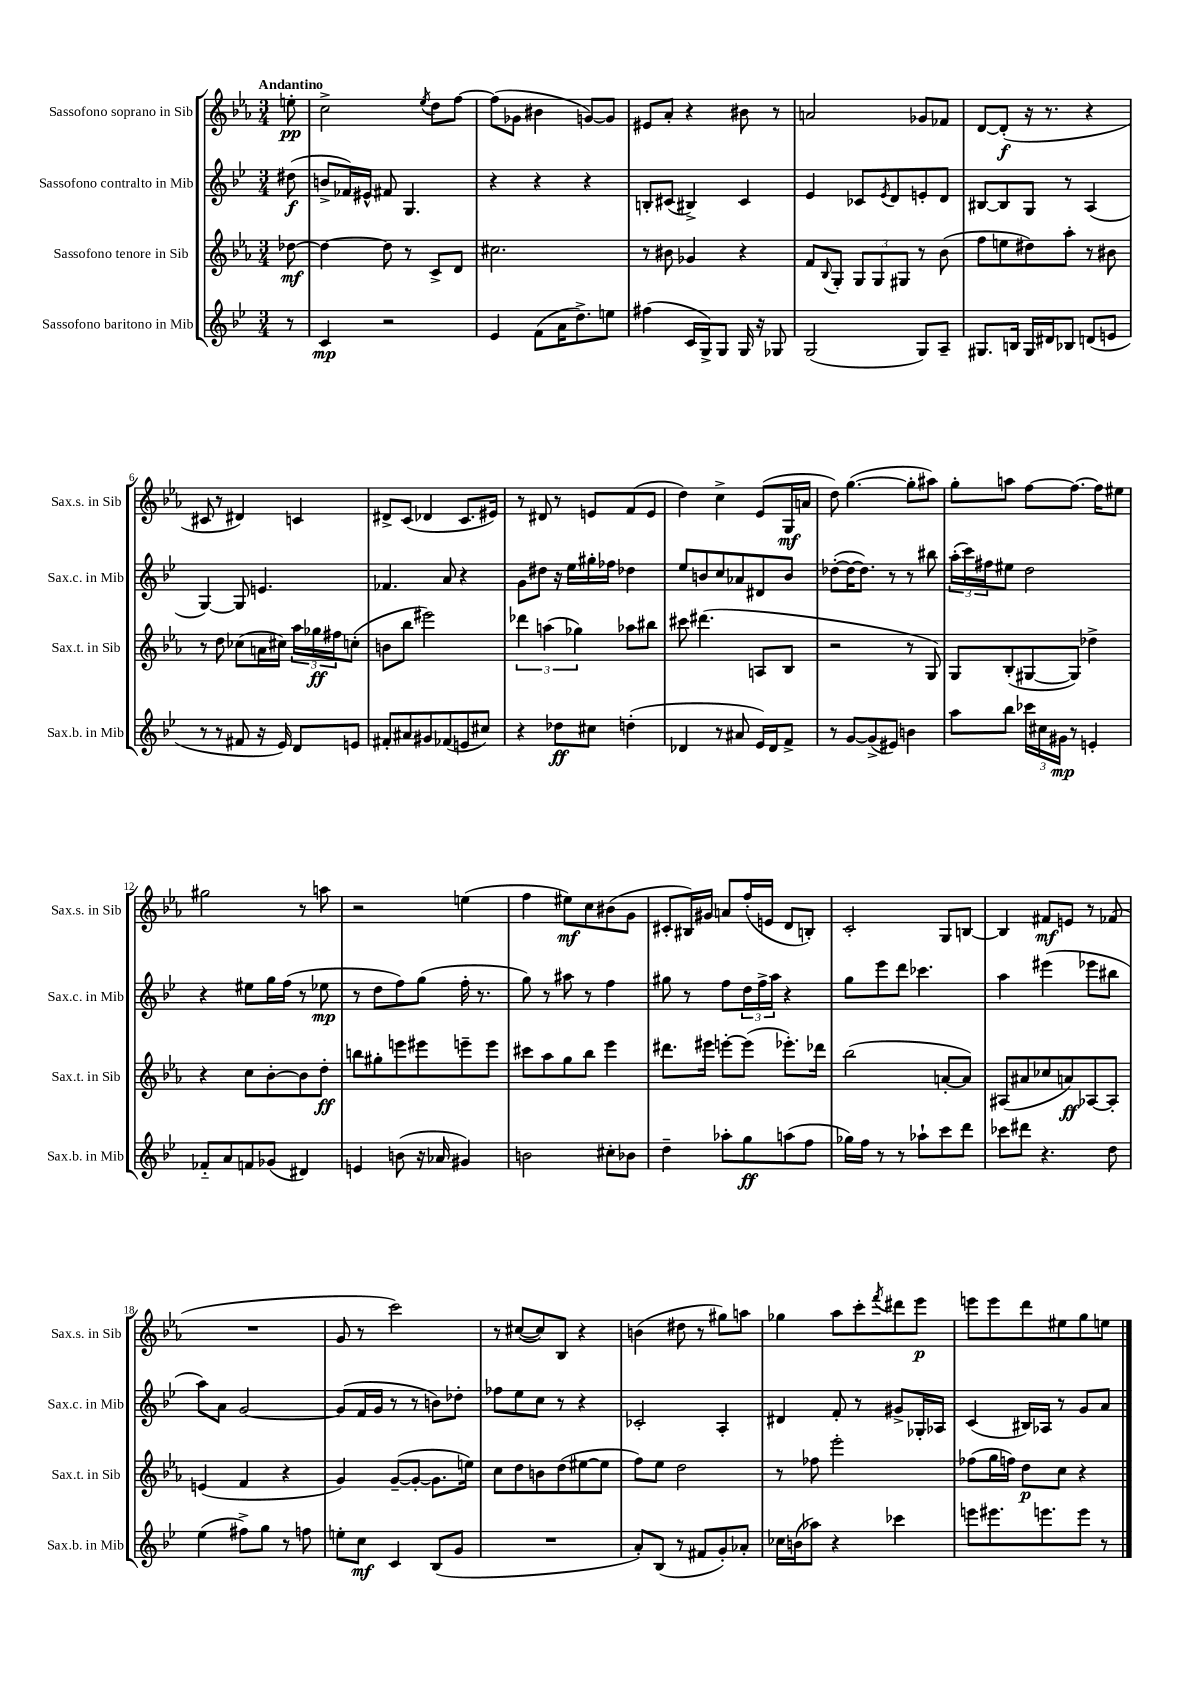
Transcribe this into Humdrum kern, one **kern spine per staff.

**kern	**dynam	**kern	**dynam	**kern	**dynam	**kern	**dynam
*part4	*part4	*part3	*part3	*part2	*part2	*part1	*part1
*staff4	*staff4	*staff3	*staff3	*staff2	*staff2	*staff1	*staff1
*I"Sassofono baritono in Mib	*	*I"Sassofono tenore in Sib	*	*I"Sassofono contralto in Mib	*	*I"Sassofono soprano in Sib	*
*I'Sax.b. in Mib	*	*I'Sax.t. in Sib	*	*I'Sax.c. in Mib	*	*I'Sax.s. in Sib	*
*clefG2	*	*clefG2	*	*clefG2	*	*clefG2	*
*k[b-e-]	*	*k[b-e-a-]	*	*k[b-e-]	*	*k[b-e-a-]	*
*M3/4	*	*M3/4	*	*M3/4	*	*M3/4	*
=	=	=	=	=	=	=	=
!	!	!	!	!	!	!LO:TX:a:B:t=Andantino	!
8r	.	[8dd-X\	mf	(8dd#X\	f	8een'\	pp
=1	=1	=1	=1	=1	=1	=1	=1
4c/	mp	4dd-\_	.	8bn^/L	.	2cc^\	.
.	.	.	.	16f-X/L)	.	.	.
.	.	.	.	16e#X^^/JJ	.	.	.
2r	.	8dd-\]	.	8f#X/	.	.	.
.	.	8r	.	4.G/	.	.	.
.	.	.	.	.	.	8qee-/	.
.	.	8c^/L	.	.	.	8dd\L	.
.	.	8d/J	.	.	.	[8ff\J	.
=2	=2	=2	=2	=2	=2	=2	=2
4e-/	.	2.cc#X\	.	4r	.	(8ff\L]	.
.	.	.	.	.	.	8g-X\J	.
(8f\L	.	.	.	4r	.	4b#X\	.
16a\K	.	.	.	.	.	.	.
8.dd^\)	.	.	.	.	.	.	.
.	.	.	.	4r	.	[8gn/L)	.
8een\J	.	.	.	.	.	8g/J]	.
=3	=3	=3	=3	=3	=3	=3	=3
(4ff#X\	.	8r	.	8Bn'/L	.	8e#X/L	.
.	.	8b#X\	.	(8c#X/J	.	8a-'/J	.
16c/LL	.	4g-X/	.	4B#X^/)	.	4r	.
16G^/J)	.	.	.	.	.	.	.
8G/J	.	.	.	.	.	.	.
16G/	.	4r	.	4c#/	.	8b#X\	.
16r	.	.	.	.	.	.	.
8G-X/	.	.	.	.	.	8r	.
=4	=4	=4	=4	=4	=4	=4	=4
(2G/	.	8f/L	.	4e-/	.	2an/	.
.	.	8qqB-/	.	.	.	.	.
.	.	8G'/J	.	.	.	.	.
.	.	12G/L	.	8c-X/L	.	.	.
.	.	12G/	.	.	.	.	.
.	.	.	.	8qe-/	.	.	.
.	.	.	.	8d/	.	.	.
.	.	12G#X/J	.	.	.	.	.
8G/L)	.	8r	.	8en'/	.	8g-X/L	.
8A~/J	.	(8b-\	.	8d/J	.	8f-X/J	.
=5	=5	=5	=5	=5	=5	=5	=5
8.G#X/L	.	8ff\L	.	[8B#X/L	.	[8d/L	.
.	.	8een\	.	8B#/]	.	(8d'/J]	f
16Bn/Jk	.	.	.	.	.	.	.
16G#/LL	.	8dd#X\)	.	8G/J	.	16r	.
16d#X/J	.	.	.	.	.	8.r	.
8B-X/J	.	8aa-'\J	.	8r	.	.	.
(8dn/L	.	8r	.	(4A/	.	4r	.
8en/J	.	8b#X\	.	.	.	.	.
!!LO:LB:g=z
=6	=6	=6	=6	=6	=6	=6	=6
8r	.	8r	.	[4G/)	.	8c#X/	.
8r	.	8dd\	.	.	.	8r	.
8f#X/	.	(8cc-X\L	.	8G/]	.	4d#X/)	.
16r	.	16an\L	.	4.en/	.	.	.
16e-/)	.	16cc#X\JJ)	.	.	.	.	.
8d/L	.	24aa-\LL	.	.	.	4cn/	.
.	.	24gg-X\	ff	.	.	.	.
.	.	24ff#X\J	.	.	.	.	.
8en/J	.	(8ccn'\J	.	.	.	.	.
=7	=7	=7	=7	=7	=7	=7	=7
8f#X'/L	.	8bn\L	.	4.f-X/	.	8d#X^/L	.
8a#X/	.	8bb-\J	.	.	.	(8c/J	.
8g#X/	.	2eee#X\)	.	.	.	4d-X/	.
(8f-X/	.	.	.	8a/	.	.	.
8en/	.	.	.	4r	.	8.c/L	.
8cc#X/J)	.	.	.	.	.	.	.
.	.	.	.	.	.	16e#X/Jk)	.
=8	=8	=8	=8	=8	=8	=8	=8
4r	.	6ddd-X\	.	8g\L	.	8r	.
.	.	.	.	8dd#X\J	.	8d#X/	.
.	.	(6aan\	.	.	.	.	.
8dd-X\L	ff	.	.	16r	.	8r	.
.	.	.	.	16ee-\LL	.	.	.
.	.	6gg-X\)	.	.	.	.	.
8cc#X\J	.	.	.	16gg#X'\	.	8en/L	.
.	.	.	.	16ff-X\JJ	.	.	.
(4ddn'\	.	8aa-X\L	.	4dd-X\	.	(8f/	.
.	.	8bb#X\J	.	.	.	8e/J	.
=9	=9	=9	=9	=9	=9	=9	=9
4d-X/	.	8ccc#X\	.	8ee-/L	.	4dd\)	.
.	.	(4.ddd#X\	.	8bn/	.	.	.
8r	.	.	.	8cc/	.	4cc^\	.
8a#X/	.	.	.	8a-X/	.	.	.
16e-/LL)	.	8An/L	.	8d#X/	.	(8e-/L	.
16d-/J	.	.	.	.	.	.	.
8f^/J	.	8B-/J	.	8b/J	.	16G/L	mf
.	.	.	.	.	.	16an/JJ	.
=10	=10	=10	=10	=10	=10	=10	=10
8r	.	2r	.	([8dd-X'\L	.	8dd\)	.
[8g/L	.	.	.	16dd-\K_	.	([4.gg\	.
.	.	.	.	8.dd-\J])	.	.	.
(8g^/]	.	.	.	.	.	.	.
8e#X/J)	.	.	.	8r	.	.	.
4bn\	.	8r	.	8r	.	8gg'\L]	.
.	.	8G/)	.	8bb#X\	.	8aa#X\J)	.
=11	=11	=11	=11	=11	=11	=11	=11
8aa\L	.	8G/L	.	(24aa'\LL	.	8gg'\L	.
.	.	.	.	24ccc\)	.	.	.
.	.	.	.	24ff#X\J	.	.	.
8bb-\J	.	(8B-'/	.	8ee#X\J	.	8aan\J	.
24ccc-X\LL	.	[8G#X/	.	2dd\	.	[8ff\L	.
24cc#X\	.	.	.	.	.	.	.
24g#X\JJ	mp	.	.	.	.	.	.
8r	.	8G#/J])	.	.	.	8.ff\J_	.
4en'/	.	4dd-X^\	.	.	.	.	.
.	.	.	.	.	.	16ff\KL]	.
.	.	.	.	.	.	8ee#X\J	.
!!LO:LB:g=z
=12	=12	=12	=12	=12	=12	=12	=12
8f-X/L	.	4r	.	4r	.	2gg#X\	.
8a/	.	.	.	.	.	.	.
8fn/	.	8cc\L	.	8ee#X\L	.	.	.
(8g-X/J	.	[8b-'\	.	16gg\L	.	.	.
.	.	.	.	(16ff\JJ	.	.	.
4d#X/)	.	8b-\]	.	8r	.	8r	.
.	.	8dd'\J	ff	8ee-X\	mp	8aan\	.
=13	=13	=13	=13	=13	=13	=13	=13
4en/	.	8bbn\L	.	8r	.	2r	.
.	.	8gg#X'\	.	8dd\L	.	.	.
(8bn\	.	8eeen\	.	8ff\)	.	.	.
16r	.	8eee#X\	.	(8gg\J	.	.	.
16a-X/	.	.	.	.	.	.	.
4g#X/)	.	8eeen~\	.	16ff'\	.	(4een\	.
.	.	.	.	8.r	.	.	.
.	.	8eee\J	.	.	.	.	.
=14	=14	=14	=14	=14	=14	=14	=14
2bn\	.	8ccc#X\L	.	8gg\)	.	4ff\	.
.	.	8aa-\	.	8r	.	.	.
.	.	8gg\	.	8aa#X\	.	8ee#X\L)	mf
.	.	8bb-\J	.	8r	.	8cc\	.
8cc#X'\L	.	4eee-\	.	4ff\	.	(8b#X\	.
8b-X\J	.	.	.	.	.	8g\J	.
=15	=15	=15	=15	=15	=15	=15	=15
4dd~\	.	8.ddd#X\L	.	8gg#X\	.	8c#X'/L	.
.	.	.	.	8r	.	16B#X/L)	.
.	.	16eee#X\Jk	.	.	.	16g#X/JJ	.
8aa-X'\L	.	[8eeen'\L	.	8ff\L	.	8an/L	.
8gg\	ff	(8eee\J]	.	24dd\L	.	(16ff'/L	.
.	.	.	.	24ff^\	.	.	.
.	.	.	.	.	.	16en/JJ	.
.	.	.	.	24aa\JJ	.	.	.
(8aan\	.	8.eee-X'\L)	.	4r	.	8d/L	.
8ff\J	.	.	.	.	.	8Bn'/J)	.
.	.	16ddd-X\Jk	.	.	.	.	.
=16	=16	=16	=16	=16	=16	=16	=16
16gg-X\LL)	.	(2bb-\	.	8gg\L	.	2c'/	.
16ff\JJ	.	.	.	.	.	.	.
8r	.	.	.	8eee-\	.	.	.
8r	.	.	.	8ddd\J	.	.	.
8aa-X`\L	.	.	.	4.ccc-X\	.	.	.
8ccc\	.	[8an'/L	.	.	.	8G/L	.
8ddd\J	.	8a/J])	.	.	.	[8Bn/J	.
=17	=17	=17	=17	=17	=17	=17	=17
8ccc-X\L	.	(8A#X/L	.	4aa\	.	4B/]	.
8ddd#X\J	.	8a#X/	.	.	.	.	.
4.r	.	8cc-X/	.	(4eee#X\	.	8f#X/L	mf
.	.	8an/)	ff	.	.	8en/J	.
.	.	[8A-X/	.	8eee-X\L	.	8r	.
8dd\	.	8A-'/J]	.	8bb#X\J	.	(8f-X/	.
!!LO:LB:g=z
=18	=18	=18	=18	=18	=18	=18	=18
(4ee-\	.	(4en/	.	8aa\L)	.	2.r	.
.	.	.	.	8a\J	.	.	.
8ff#X^\L)	.	4f/	.	[2g/	.	.	.
8gg\J	.	.	.	.	.	.	.
8r	.	4r	.	.	.	.	.
8ffn\	.	.	.	.	.	.	.
=19	=19	=19	=19	=19	=19	=19	=19
8een'\L	.	4g/)	.	(8g/L]	.	8g/	.
8cc\J	mf	.	.	16f/L	.	8r	.
.	.	.	.	16g/JJ	.	.	.
4c/	.	([8g~/L	.	8r	.	2ccc\)	.
.	.	8g'/J_	.	8r	.	.	.
(8B-/L	.	8.g\L]	.	8bn\L)	.	.	.
8g/J	.	.	.	8dd-X'\J	.	.	.
.	.	16een\Jk)	.	.	.	.	.
=20	=20	=20	=20	=20	=20	=20	=20
2.r	.	8cc\L	.	8ff-X\L	.	8r	.
.	.	8dd\	.	8ee-\	.	([8cc#X/L	.
.	.	8bn\	.	8cc\J	.	8cc#/])	.
.	.	(8dd\	.	8r	.	8B-/J	.
.	.	[8ee#X\	.	4r	.	4r	.
.	.	8ee#\J]	.	.	.	.	.
=21	=21	=21	=21	=21	=21	=21	=21
8a'/L)	.	8ff\L)	.	2c-X'/	.	(4bn\	.
(8B-/J	.	8ee-\J	.	.	.	.	.
8r	.	2dd\	.	.	.	8dd#X\	.
8f#X/L	.	.	.	.	.	8r	.
8g'/)	.	.	.	4A'/	.	8gg#X\L)	.
8a-X'/J	.	.	.	.	.	8aan\J	.
=22	=22	=22	=22	=22	=22	=22	=22
16cc-X\LL	.	8r	.	4d#X/	.	4gg-X\	.
(16bn\J	.	.	.	.	.	.	.
8aa-X\J)	.	8ff-X\	.	.	.	.	.
4r	.	2eee-'\	.	8f'/	.	8aa-\L	.
.	.	.	.	8r	.	8ccc'\	.
.	.	.	.	.	.	8qfff/	.
4ccc-X\	.	.	.	8g#X^/L	.	8ddd#X\	.
.	.	.	.	16G-X'/L	.	8eee-\J	p
.	.	.	.	16A-X/JJ	.	.	.
=23	=23	=23	=23	=23	=23	=23	=23
8eeen\L	.	(8ff-X\L	.	(4c/	.	8eeen\L	.
8.eee#X\	.	16gg\L	.	.	.	8eee\	.
.	.	16ffn\JJ)	.	.	.	.	.
.	.	8dd\L	p	16B#X/LL)	.	8ddd\	.
8.eeen\	.	.	.	16A-X/JJ	.	.	.
.	.	8cc\J	.	8r	.	8ee#X\	.
8eee\J	.	4r	.	8g/L	.	8gg\	.
8r	.	.	.	8a/J	.	8een\J	.
==	==	==	==	==	==	==	==
*-	*-	*-	*-	*-	*-	*-	*-
